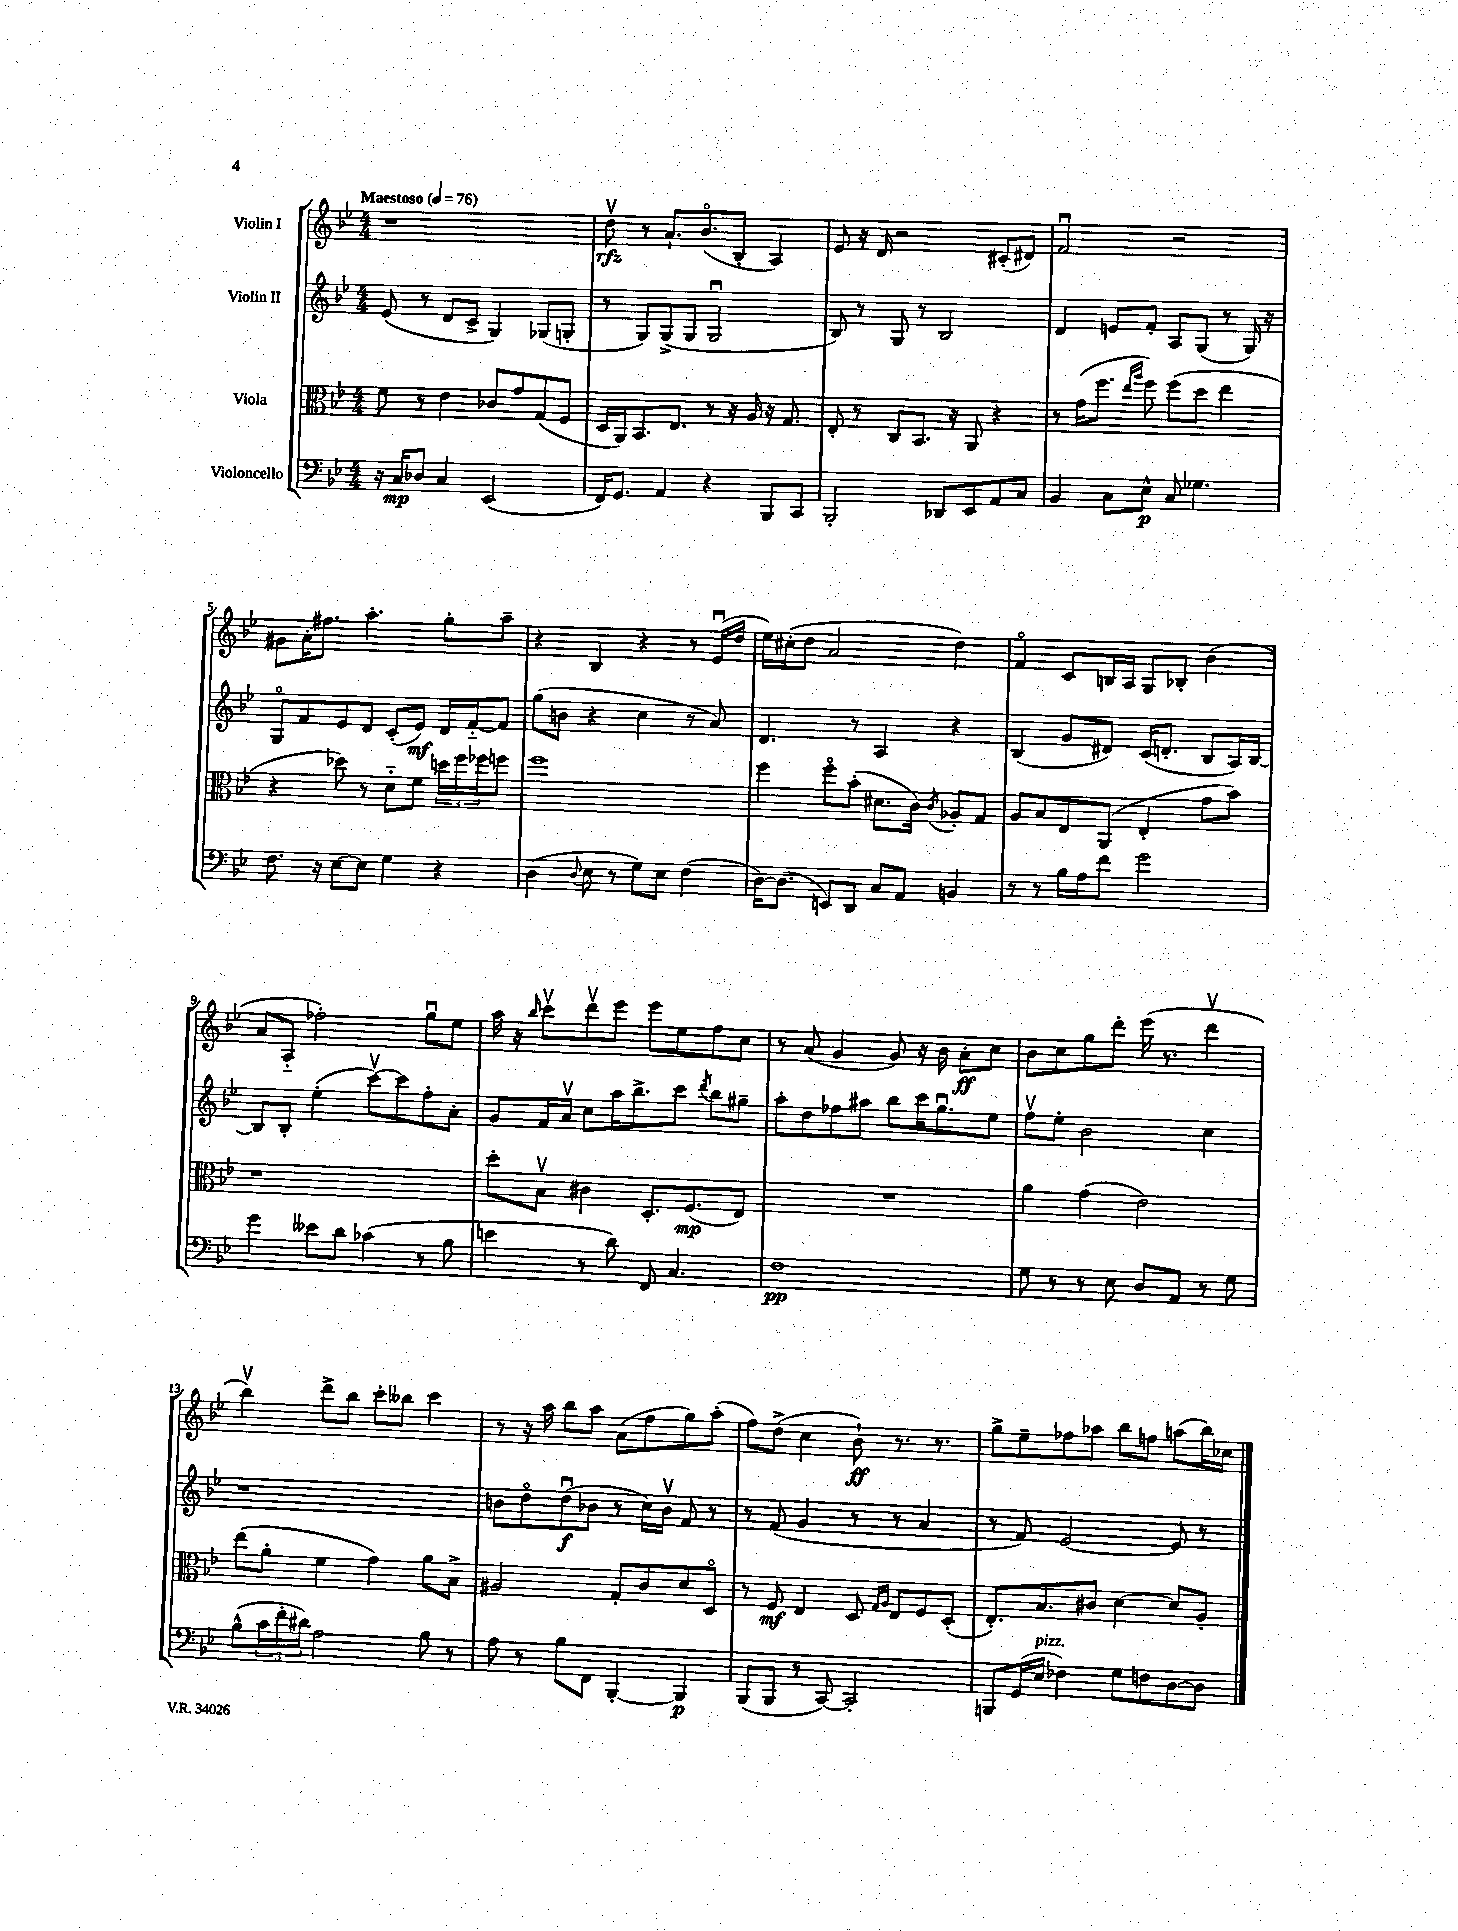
<<
\new StaffGroup <<
\new Staff = "s0" \with { instrumentName = "Violin I" } {
    \clef treble \key bes \major \numericTimeSignature \time 4/4 \tempo "Maestoso" 4 = 76
    r1 |
    d''8\upbow\rfz r8 a'8.-! bes'8.\flageolet( bes8-. a4) |
    ees'8 r16 d'16 r2 cis'8-.( dis'8) |
    f'2\downbow r2 |
    gis'8 a'16-. fis''8. a''4.-. g''8-. a''8-- |
    r4 bes4 r4 r8 ees'16\downbow( d''16 |
    ees''16) cis''16-.( d''8 a'2 d''4) |
    f'4\flageolet c'8 b16 a16 g8 bes8-. bes'4( |
    a'8 a8-_ fes''2-.) g''8\downbow ees''8 |
    a''16 r16 \grace { bes''16 } c'''8\upbow d'''8\upbow ees'''8 ees'''8 ees''8 f''8 c''8 |
    r8 a'8( g'4 g'8) r16 bes'16 a'8-.\ff c''8 |
    bes'8 c''8 g''8 d'''8-. ees'''16( r8. d'''4\upbow |
    bes''4\upbow) d'''8-> bes''8 c'''8-. beses''8 c'''4 |
    r8 r16 a''16 bes''8 a''8 a'8( f''8 g''8) a''8-.( |
    f''8) d''8->( c''4 bes'8-!\ff) r8. r8. |
    g''8-> ees''8-- fes''8 aes''8 bes''8 f''8 a''8( bes''16) ces''16 \bar "|." |
}
\new Staff = "s1" \with { instrumentName = "Violin II" } {
    \clef treble \key bes \major \numericTimeSignature \time 4/4
    ees'8( r8 d'8 c'8-> g4) ges8( g8-. |
    r8 g8) g8->( g8 g2\downbow |
    bes8) r8 g8 r8 bes2 |
    d'4 e'8 f'8-. a8 g8( r8 g16) r16 |
    g8\flageolet f'8 ees'8 d'8 c'8-.( ees'8\mf) d'16 f'16~-_ f'8 |
    g''8( b'8 r4 c''4 r8 a'8) |
    d'4. r8 a4 r4 |
    bes4( g'8 dis'8) c'16( d'8.-. bes8 a16) bes16~ |
    bes8 bes8-. ees''4-.( c'''8~\upbow) c'''8 f''8-. a'8-. |
    g'8 f'16 a'16\upbow c''8 a''16 bes''8.-> c'''8 \acciaccatura { d'''8 } bes''8 gis''8-- |
    a''8-. d''8 fes''8 ais''8 bes''8 c'''16 g''8.\downbow ees''8 |
    f''8\upbow ees''8-. bes'2 c''4 |
    r1 |
    b'8 d''8\flageolet d''8\downbow\f( bes'8 r8 c''16) bes'16\upbow f'8 r8 |
    r8 f'8( g'4 r8 r8 a'4 |
    r8 f'8) ees'2~ ees'8 r8 \bar "|." |
}
\new Staff = "s2" \with { instrumentName = "Viola" } {
    \clef alto \key bes \major \numericTimeSignature \time 4/4
    f'8 r8 ees'4 ces'8 g'8 g8( f8 |
    d16 a,16) bes,8. ees8. r8 r16 a16 r16 g8. |
    ees8-. r8 c8 bes,8. r16 a,8 r4 |
    r8 g'16( f''8. \grace { ees''16 a''16 } f''8) f''8( d''8 ees''4 |
    r4 des''8) r8 d'8-_ f'8 \tuplet 3/2 { d''16 f''16 fes''16 } f''8 |
    f''1 |
    f''4 f''8\flageolet bes'8-.( dis'8. c'16) \acciaccatura { c'8 } aes8-. g8 |
    a8 bes8 ees8 a,8( ees4-. g'8 bes'8) |
    r1 |
    d''8-. bes8\upbow cis'4 d8.-. f8.\mp( ees8) |
    R1 |
    a'4 g'4( ees'2) |
    ees''8( a'8-. f'4 g'4) a'8 bes8-> |
    ais2 g8-. c'8 d'8 d8\flageolet |
    r8 f8\mf ees4 d8 \grace { g16 a16 } ees8 f8 d8-.( |
    ees8.-.) bes8. cis'8 d'4~ d'8 a8-. \bar "|." |
}
\new Staff = "s3" \with { instrumentName = "Violoncello" } {
    \clef bass \key bes \major \numericTimeSignature \time 4/4
    r16 c16\mp des8 c4 ees,2( |
    f,16) g,8. a,4 r4 bes,,8 c,8 |
    bes,,2-. des,8 ees,8 a,8 c8 |
    bes,4 c8 ees8-^\p c8 ges4. |
    f8. r16 ees8~ ees8 g4 r4 |
    d4( \appoggiatura { d8 } ees8 r8 g8) ees8 f4( |
    d16~) d8.( e,8) d,8 c8 a,8 b,4 |
    r8 r8 bes16 a16 f'8 g'2 |
    g'4 eeses'8 d'8 ces'4( r8 bes8 |
    e'4 r8 d'8) f,8 c4. |
    f1\pp |
    g8 r8 r8 ees8 d8 a,8 r8 g8 |
    bes8-^( \tuplet 3/2 { c'16 f'16-. dis'16) } a2 bes8 r8 |
    a8 r8 bes8 f,8 bes,,4~-. bes,,4\p |
    bes,,8( bes,,8 r8 c,8~) c,2-. |
    b,,8 g,16( ees16^\markup { \italic "pizz." } fes4) g8 f8 d8~ d8 \bar "|." |
}
>>
>>
